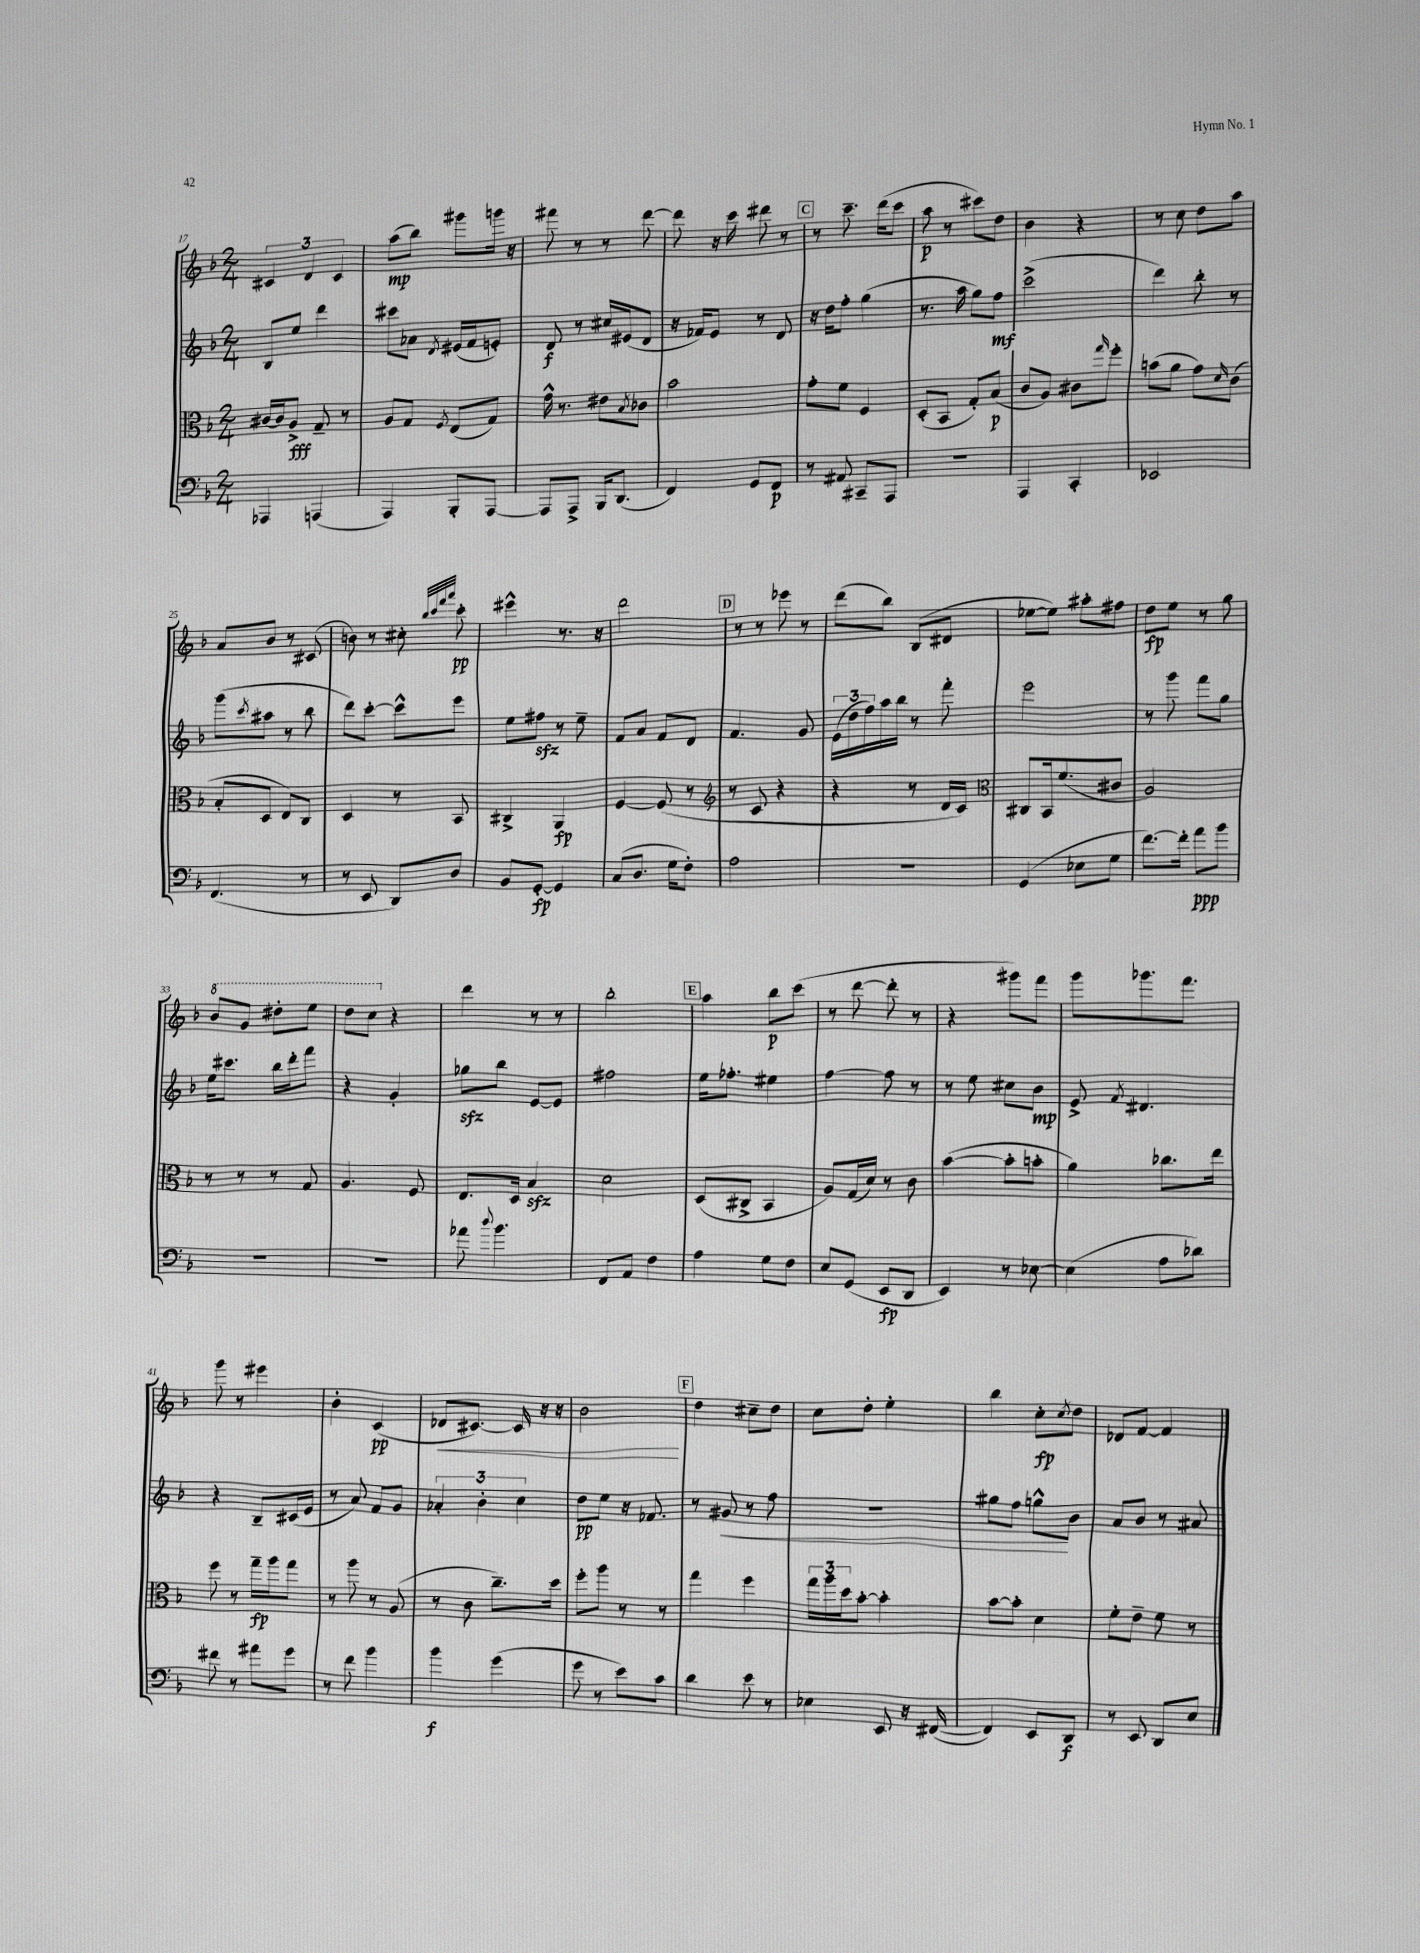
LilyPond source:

<<
\new StaffGroup <<
\new Staff = "s0" {
    \clef treble \key f \major \numericTimeSignature \time 2/4
    \tuplet 3/2 { cis'4 d'4 cis'4 } |
    a''8\mp( bes''8) gis'''8 g'''16 r16 |
    fis'''8 r8 r8 d'''8~ |
    d'''8 r16 c'''16 dis'''8 r8 |
    \mark \markup { \box "C" } r8 c'''8.-- d'''16( c'''8 |
    a''8\p r8 cis'''8) d''8 |
    bes'4 r4 |
    r8 c''8 d''8 a''8 |
    a'8 bes'8 r8 cis'8( |
    b'8) r8 cis''8-. \grace { bes''32 c'''32 f'''32 a'''32 } c'''8-.\pp |
    eis'''4-^ r8. r16 |
    d'''2 |
    \mark \markup { \box "D" } r8 r8 ees'''8 r8 |
    d'''8( bes''8) bes8( dis'8 |
    ees''8~ ees''8) ais''8-. fis''8 |
    d''8\fp e''8 r8 g''8 |
    \ottava #1 bes''8 g''8 dis'''8-. e'''8 |
    d'''8 c'''8 \ottava #0 r4 |
    d'''4 r8 r8 |
    bes''2-. |
    \mark \markup { \box "E" } a''4 bes''8\p c'''8( |
    r8 d'''8~ d'''8-. r8 |
    r4 gis'''8) f'''8 |
    g'''8 ges'''8. f'''8. |
    g'''8 r8 eis'''4 |
    bes'4-. c'4\pp( |
    des'8\< cis'8.~) cis'16 r16 r16 |
    bes'2\! |
    \mark \markup { \box "F" } d''4 cis''8-- d''8 |
    c''8 d''8-. e''4-. |
    bes''4 c''8-.\fp \acciaccatura { c''8 } d''8 |
    des'8 f'8~ f'4 \bar "|." |
}
\new Staff = "s1" {
    \clef treble \key f \major \numericTimeSignature \time 2/4
    bes8 e''8 d'''4 |
    cis'''8 aes'8 \acciaccatura { d'8 } eis'16( f'16 e'8-.) |
    d'8\f r8 cis''16 eis'16( d'8 |
    r16 fes'16) e'8 r8 d'8 |
    \mark \markup { \box "C" } r16 d''16 f''8-. g''4( |
    r8. a''16 g''8) f''8\mf |
    c'''2->( |
    d'''4) bes''8-. r8 |
    g'''8( \acciaccatura { c'''8 } ais''8 r8 bes''8 |
    d'''8) c'''8~-. c'''8-^ e'''8 |
    e''8 fis''8\sfz r8 e''8-- |
    f'8 a'8 f'8 d'8 |
    \mark \markup { \box "D" } f'4. g'8 |
    \tuplet 3/2 { e'16( d''16 f''16) } a''16 bes''16 r8 f'''8-. |
    e'''2 |
    r8 g'''8 f'''8 g''8 |
    e''16 cis'''8. bes''16 d'''16-. f'''8 |
    r4 g'4-. |
    ges''8\sfz bes''8 e'8~ e'8 |
    fis''2 |
    \mark \markup { \box "E" } e''16 fes''8.-. eis''4 |
    f''4~ f''8 r8 |
    r8 e''8 cis''8 bes'8\mp |
    e'8-> \acciaccatura { f'8 } dis'4. |
    r4 bes8-- cis'16( e'16 |
    r8 a'8) f'8 g'8 |
    \tuplet 3/2 { aes'4-. bes'4-. c''4 } |
    d''8\pp e''8 r16 fes'8. |
    \mark \markup { \box "F" } r8 gis'8\< r8 f''8 |
    R2 |
    gis''8 f''8 g''8-^\! bes'8 |
    a'8 bes'8 r8 ais'8 \bar "|." |
}
\new Staff = "s2" {
    \clef alto \key f \major \numericTimeSignature \time 2/4
    cis'16~ cis'16 a8->\fff g8-- r8 |
    a8 g8 \acciaccatura { f8 } e8( g8) |
    g'16-^ r8. eis'8 \acciaccatura { bes8 } ces'8 |
    bes'2 |
    \mark \markup { \box "C" } g'8-. f'8 f4 |
    d8-.( bes,8 g8-.) bes8\p( |
    c'8 a8) cis'8 \grace { g''16 } f''8-. |
    b'8( a'8 g'8) \grace { d'16 } c'8( |
    bes8-. d8 e8) c8 |
    d4 r8 bes,8 |
    cis4-> a,4\fp |
    f4~ f8( r8 |
    \mark \markup { \box "D" } \clef treble r8 c'8 r4 |
    r4 r8 d'16 c'16) |
    \clef alto cis8 bes,16 f'8.( cis'8 |
    a2) |
    r8 r8 r8 g8 |
    a4. f8 |
    e8. d16 bes4\sfz |
    d'2 |
    \mark \markup { \box "E" } d8( cis8-> bes,4 |
    a8) g16( d'16) r8 c'8 |
    bes'4~( bes'8-. b'8-. |
    a'4) ces''8. e''16 |
    f''8 r8 g''16--\fp a''16 g''8 |
    r8 a''8 r8 a8( |
    r8 c'8 c''8.--) d''16 |
    f''8-. a''8 r8 r8 |
    \mark \markup { \box "F" } g''4 f''4 |
    \tuplet 3/2 { g''16 a''16 d''16 } bes'8~-. bes'4-. |
    bes'8~ bes'8-. d'4 |
    f'8-. e'8-- f'8 r8 \bar "|." |
}
\new Staff = "s3" {
    \clef bass \key f \major \numericTimeSignature \time 2/4
    aes,,4 a,,4( |
    a,,4) bes,,8-. a,,8~ |
    a,,8 a,,8-> bes,,16 d,8.( |
    f,4) g,8 f,8\p |
    \mark \markup { \box "C" } r8 ais,8 cis,8-- a,,8 |
    r2 |
    a,,4 c,4-. |
    ees,2 |
    f,4.( r8 |
    r8 e,8 d,8) d8 |
    bes,8 g,8~-.\fp g,4 |
    c8( d8. g16 f8-.) |
    \mark \markup { \box "D" } a2 |
    r2 |
    g,4( ees8 g8 |
    f'8.~) f'16-. a'8\ppp bes'8 |
    R2 |
    R2 |
    aes'8 \appoggiatura { d''8 } bes'4. |
    f,8 a,8 f4 |
    \mark \markup { \box "E" } a4 g8 f8 |
    e8 g,8( e,8\fp d,8 |
    e,4) r8 ees8~ |
    ees4( a8 des'8) |
    fis'8 r8 ais'8 g'8 |
    r8 f'8 bes'4 |
    bes'4\f g'4( |
    g'8 r8 e'8) c'8 |
    \mark \markup { \box "F" } d'4 e'8 r8 |
    ees4 e,8 r16 fis,16~( |
    fis,4) e,8 d,8\f |
    r8 e,8 d,8 e8 \bar "|." |
}
>>
>>
\layout { \context { \Score currentBarNumber = #17 } }
